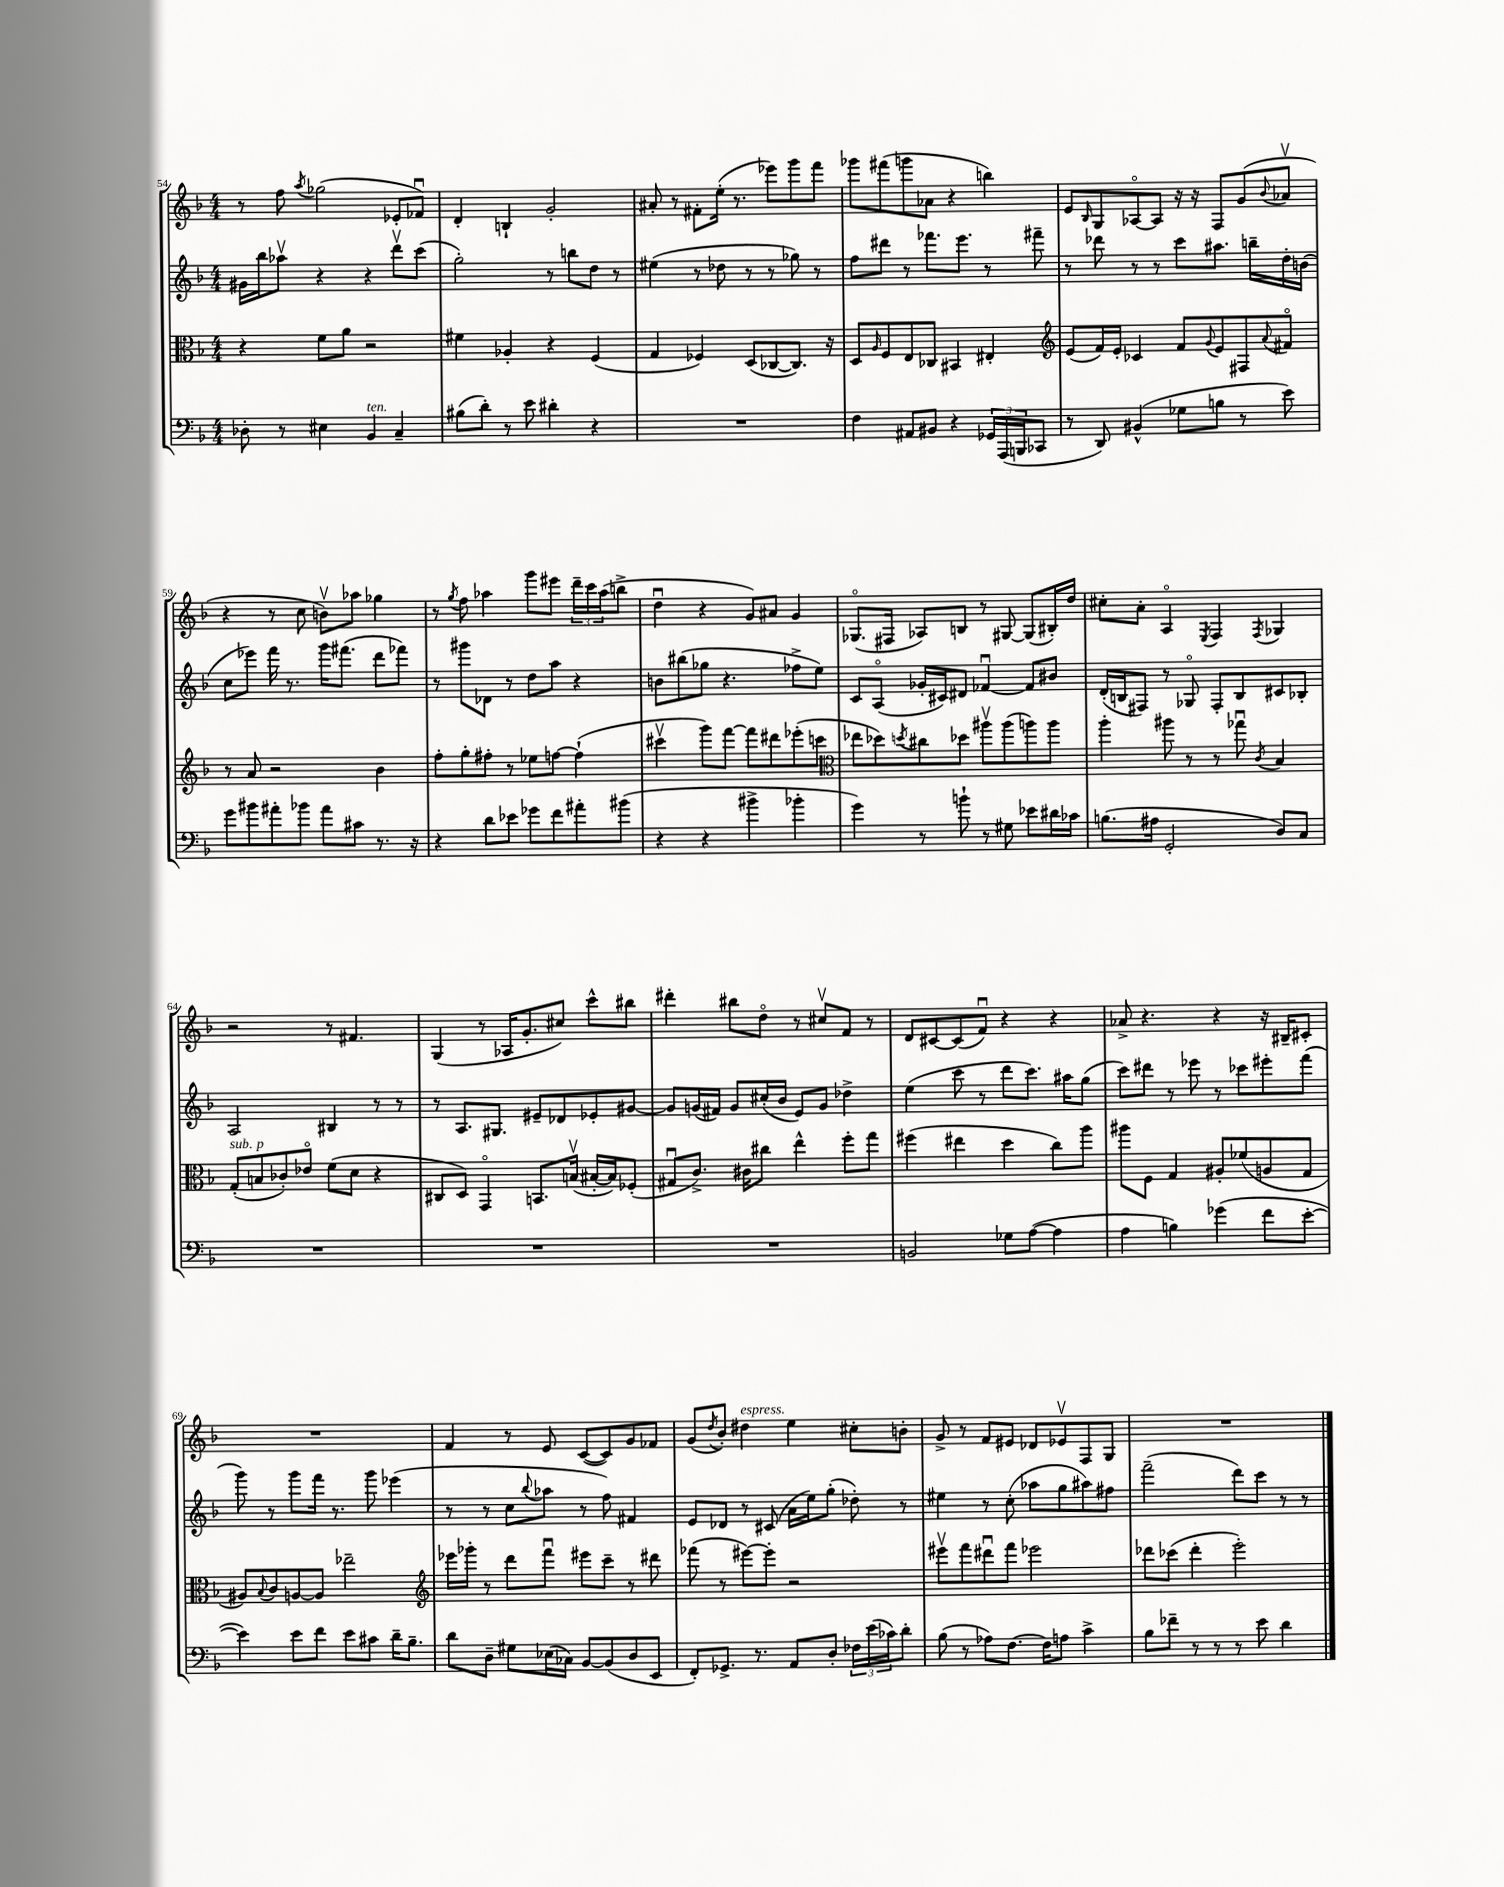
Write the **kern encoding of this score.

**kern	**kern	**kern	**kern
*part4	*part3	*part2	*part1
*staff4	*staff3	*staff2	*staff1
*clefF4	*clefC3	*clefG2	*clefG2
*k[b-]	*k[b-]	*k[b-]	*k[b-]
*M4/4	*M4/4	*M4/4	*M4/4
=54	=54	=54	=54
8D-X'\	4r	16g#X\LL	8r
.	.	16bb-\J	.
8r	.	8aa-Xv\J	8ff\
.	.	.	8qaa/
4E#X\	8f\L	4r	(2gg-X\
.	8a\J	.	.
!LO:TX:a:i:t=ten.	!	!	!
4BB-/	2r	4r	.
4C~/	.	8dddv\L	8e-X'/L
.	.	(8ccc\J	8f-Xu/J)
=55	=55	=55	=55
(8B#X\L	4f#X\	2gg'\)	4d'/
8d'\J)	.	.	.
8r	4A-X'/	.	4Bn`/
8e\	.	.	.
4d#X'\	4r	8r	2g'/
.	.	8bbn\L	.
4r	(4F/	8dd\J	.
.	.	8r	.
=56	=56	=56	=56
1r	4G/	(4ee#X\	8a#X'/
.	.	.	8r
.	4F-X/)	8r	8f#X'\L
.	.	8dd-X\	(16ee'\Jk
.	.	.	8.r
.	(8D/L	8r	.
.	[8C-X/	8r	8eee-X\L)
.	8.C-/J])	8gg-X\)	8ggg\
.	.	8r	8fff\J
.	16r	.	.
=57	=57	=57	=57
4F\	8D/L	8ff\L	8ggg-X\L
.	16qqA/	.	.
.	8F/	8ddd#X\J	(8fff#X\
8AA#X/L	8E/	8r	8gggn\
8BB#X/J	8C-X/J	8.fff-X\L	8a-X\J
4r	4BB#X/	.	4r
.	.	8.eee\J	.
24GG-X/LL	4E#X'/	8r	4bbn\)
(24AAA/	.	.	.
24BBBn/J	.	.	.
8CC-X/J	.	8fff#X~\	.
=58	=58	=58	=58
*	*clefG2	*	*
8r	(8e/L	8r	8e/L
.	.	.	16qqB-/
8DD/)	16f/L)	8ddd-X\	8G/
.	16e'/JJ	.	.
(4BB#X^^/	4c-X/	8r	[8A-X/
.	.	8r	8A-/J]
8G-X\L	8f/L	8ccc\L	16r
.	.	.	16r
.	8qqg/	.	.
8Bn\J	8e/	8.aa#X\J	8F/L
8r	8F#X/	.	(8g/
.	.	16bbn~\LL	.
.	8qqa/	.	8qqb-/
8e\)	8f#X/J	16dd'\	8a-Xv/J
.	.	(16bn\JJ	.
!!LO:LB:g=z
=59	=59	=59	=59
8g\L	8r	8cc\L	4r
8b#X\	8a/	8eee-X\J)	.
8a#X'\	2r	16fff\	8r
.	.	8.r	.
8b-X\J	.	.	8cc\
8a#\L	.	16ggg\KL	8bnv\L)
.	.	(8.fff#X\J	.
8c#X\J	.	.	8aa-X\J
8.r	4b-\	8ddd\L	4gg-X\
.	.	8fff-X\J)	.
16r	.	.	.
=60	=60	=60	=60
4r	8ff'\L	8r	8r
.	.	.	8qgg/
.	8gg'\	8ggg#X\L	8ff\
8d\L	8ff#X'\J	8d-X\J	4aa-X\
8e-X\J	8r	8r	.
8g-X\L	8ee-X\L	8dd\L	8ggg\L
8f\	[8ffn\J	8aa\J	8eee#X\J
8a#X'\	(4ff`\]	4r	24ddd~\LL
.	.	.	24ccc\
.	.	.	(24aa-\J
(8b#X\J	.	.	8bbn^\J
=61	=61	=61	=61
4r	4ccc#Xv\	8bn\L	4ddu\
.	.	(8bb#X\	.
4r	8ggg\L)	8gg-X\J	4r
.	[8fff\J	4.r	.
4b#X^\	8fff\L]	.	8g/L)
.	8ddd#X\	.	8a#X/J
4b-X'\	(8eee-X'\	8ff-X^\L	4g/
.	8cccn\J	8ee\J)	.
=62	=62	=62	=62
*	*clefC3	*	*
4g\)	8ee-X\L	8c/L	(8.G-X/L
.	8dd-X\)	(8A/J	.
.	.	.	16F#X/Jk
.	8qddn/	.	.
8r	8cc#X\	16g-X'/LL	8A-X/L)
.	.	16c#X/J)	.
8bn`\	8dd-X\J	8d#X/J	8Bn/J
8r	8aa#Xv\L	[4f-Xu/	8r
8G#X\	(8aa#\	.	[8G#X/
8e-X\L	8aan\)	8f-/L]	(8G#/L]
16d#X\L	8aa\J	8b#X/J	16B#X'/L)
16c-X\JJ	.	.	16dd/JJ
=63	=63	=63	=63
(8.Bn\L	4aa'\	(16d'/LL	8cc#X'\L
.	.	16Bn/J	.
.	.	8F#X/J)	8a'\J
16A#X\Jk	.	.	.
2GG'/	8aa#X\	8r	4A/
.	8r	8G-X/	.
.	.	.	8qE/
.	8r	8F#'/L	4F/
.	8gg-Xu\	8B/	.
.	8qc/	.	8qF/
8D/L)	4B-/	8c#X/	4G-X/
8C/J	.	8B-X'/J	.
!!LO:LB:g=z
=64	=64	=64	=64
!	!LO:TX:a:i:t=sub. p	!	!
1r	(8G'/L	2A/	2r
.	8Bn/	.	.
.	8c-X'/)	.	.
.	8e-X/J	.	.
.	(8f\L	4B#X/	8r
.	8d\J	.	4.f#X/
.	4r	8r	.
.	.	8r	.
=65	=65	=65	=65
1r	8C#X/L	8r	(4G/
.	8D/J)	8.A/L	.
.	4GG/	.	8r
.	.	8.G#X/J	.
.	.	.	16A-X/KL
.	.	.	8.g'/
.	8.BBn/L	8e#X~/L	.
.	.	8d-X/	8cc#X/J)
.	(16Bnv/Jk	.	.
.	[16B#X'/LL	8e-X'/	8ccc^^\L
.	16B#/J])	.	.
.	(8F-X'/J	[8g#X/J	8bb#X\J
=66	=66	=66	=66
1r	8G#Xu/L	8g#/L]	4ddd#X'\
.	8.c^/J)	(16gn/L	.
.	.	16f#X/JJ)	.
.	.	8g/L	8bb#X\L
.	16c#X\KL	.	.
.	8cc#X\J	(16cc#X'/L	8dd\J
.	.	16b-/JJ	.
.	4ee^^\	8e/L)	8r
.	.	8g/J	8cc#Xv/L
.	8ff'\L	4dd-X^\	8f/J
.	8gg\J	.	8r
=67	=67	=67	=67
2BBn/	(4ff#X\	(4ee\	8d/L
.	.	.	[8c#X/
.	4ee#X\	8ccc\	(8c#/]
.	.	8r	8fu/J)
8G-X\L	4dd\	8ddd\L	4r
([8A\J	.	8.ccc\J)	.
4A\]	8cc\L)	.	4r
.	.	16aa#X\KL	.
.	8aa\J	(8gg\J	.
=68	=68	=68	=68
4A\	8aa#X\L	8ccc\L)	8a-X^/
.	8F\J	8ddd#X\J	4.r
4Bn\)	4G/	8r	.
.	.	8eee-X\	.
(4g-X\	8A#X'/L	8r	4r
.	(8f-X/	8ccc-X\L	.
8f\L	8An/	8eee#X'\	16r
.	.	.	16B#X~/KL
[8e'\J	8G/J	(8fff\J	8c#X'/J
!!LO:LB:g=z
=69	=69	=69	=69
4e\])	8A#X/L)	8ggg\)	1r
.	8qqB-/	.	.
.	8c/	8r	.
8e\L	[8An/	8ggg\L	.
8f\J	8A/J]	16fff\Jk	.
.	.	8.r	.
8e\L	2ee-X~\	.	.
8c#X\J	.	8ggg\	.
16d~\KL	.	(4eee-X\	.
8.B-~\J	.	.	.
=70	=70	=70	=70
*	*clefG2	*	*
8d\L	16eee-X\LL	8r	4f/
.	16ggg-X'\JJ	.	.
8D~\J	8r	8r	.
8G#X\L	8ddd\L	8cc\L	8r
.	.	8qqbb-/	.
(16E-X\L	8fffu\J	8aa-X\J	8e/
16C-X\JJ)	.	.	.
[8BB-/L	8eee#X\L	8r	([8c/L
(8BB-/]	8ccc~\J	8ff\)	8c/])
8D/	8r	4f#X/	8g/
8EE/J	8ddd#X\	.	8f-X/J
=71	=71	=71	=71
8FF'/L)	(8fff-X\	8e/L	(8g/L
.	.	.	8qdd/
8.GG-X^/J	8r	8d-X/J	8b-'/J)
!	!	!	!LO:TX:a:i:t=espress.
.	[8eee#X\L)	8r	4dd#X\
8.r	.	.	.
.	8eee#'\J]	(8c#X/	.
8AA/L	2r	16a\LL	4ee\
.	.	16ee\J)	.
8D'/J	.	(8gg'\J	.
24F-X\LL	.	8dd-X'\)	8cc#X'\L
(24e\	.	.	.
24c-X\J)	.	.	.
8d'\J	.	8r	8bn'\J
=72	=72	=72	=72
(8B-\	8eee#Xv\L	4ee#X\	8g^/
8r	8fff\	.	8r
8A-X\L)	8ddd#Xu\	8r	8f/L
[8.F\J	8fff\J	(8cc'\	8e#X/J
.	2eee-X\	8aa-X\L	8d-X/L
16F\KL]	.	.	.
8An\J	.	8gg\	8e-Xv/
4c^\	.	8aa#X\)	8F/
.	.	8ff#X\J	8G/J
=73	=73	=73	=73
8B-\L	8ddd-X\L	(2fff~\	1r
8f-X~\J	(8ccc-X\J	.	.
8r	4ddd-'\	.	.
8r	.	.	.
8r	2eee'\)	8ddd\L)	.
8e\	.	8ccc\J	.
4d\	.	8r	.
.	.	8r	.
==	==	==	==
*-	*-	*-	*-
